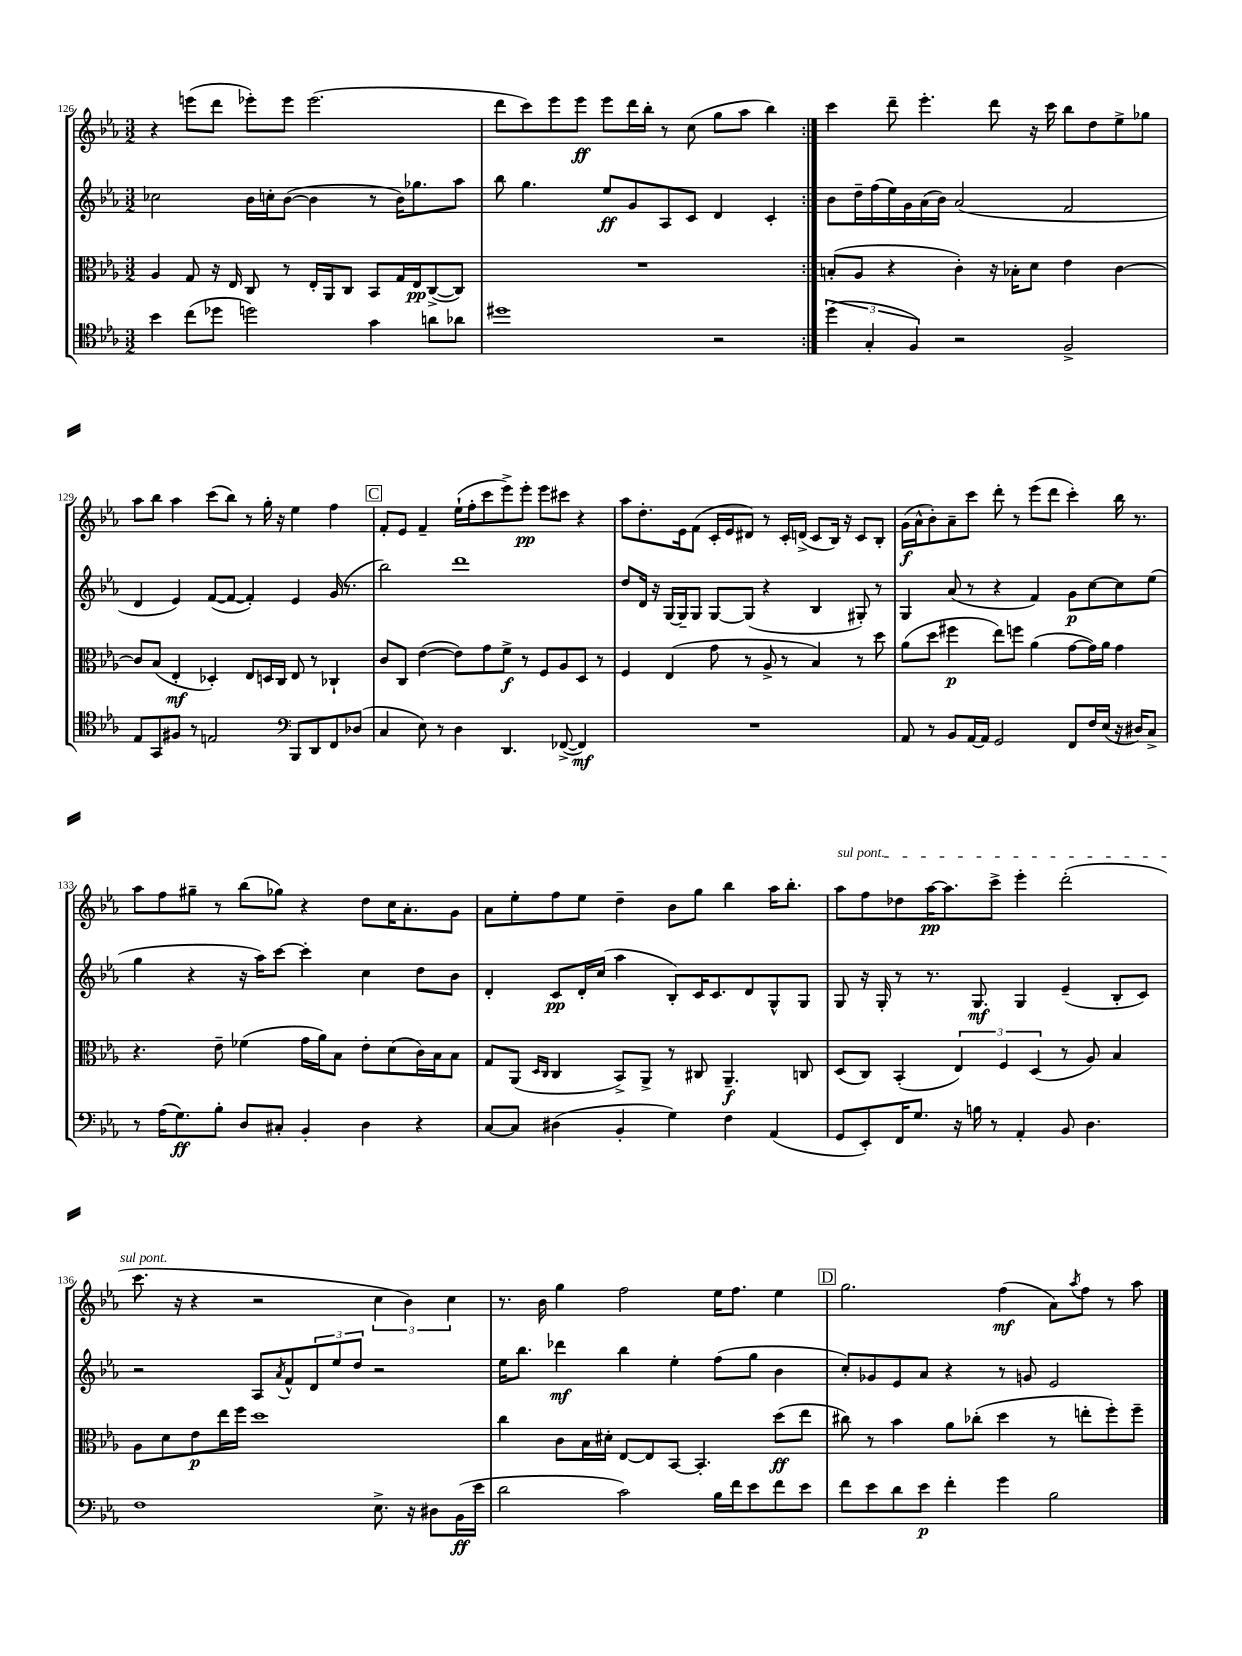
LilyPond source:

<<
\new StaffGroup <<
\new Staff = "s0" {
    \clef treble \key ees \major \numericTimeSignature \time 3/2
    \repeat volta 2 { r4 e'''8( d'''8 ees'''8-.) ees'''8 ees'''2.( |
    d'''8 c'''8) ees'''8 ees'''8\ff ees'''8 d'''16 bes''16-. r8 c''8( g''8 aes''8 bes''4) | }
    c'''4 d'''8-- ees'''4.-. d'''8 r16 c'''16 bes''8 d''8 ees''8-> ges''8 |
    aes''8 bes''8 aes''4 c'''8( bes''8) r8 g''16-. r16 ees''4 f''4 |
    \mark \markup { \box "C" } f'8-. ees'8 f'4-- ees''16-!( f''16-. c'''8 ees'''8->) ees'''8-.\pp ees'''8 cis'''8 r4 |
    aes''8 d''8.-. ees'16 f'8( c'16-. ees'16 dis'8) r8 c'16-. d'16->( c'8 bes16) r16 c'8 bes8-. |
    g'16\f( aes'16-^ bes'8-.) aes'8-- c'''8 d'''8-. r8 ees'''8( d'''8 c'''4-.) bes''16 r8. |
    aes''8 f''8 gis''8-- r8 bes''8( ges''8) r4 d''8 c''16 aes'8.-. g'8 |
    aes'8 ees''8-. f''8 ees''8 d''4-- bes'8 g''8 bes''4 aes''16 bes''8.-. |
    \once \override TextSpanner.bound-details.left.text = \markup { \italic "sul pont." } aes''8\startTextSpan f''8 des''8 aes''16~\pp aes''8. c'''8-> ees'''4-. d'''2-.( |
    c'''8.\stopTextSpan r16 r4 r2 \tuplet 3/2 { c''4 bes'4) c''4 } |
    r8. bes'16 g''4 f''2 ees''16 f''8. ees''4 |
    \mark \markup { \box "D" } g''2. f''4\mf( aes'8) \acciaccatura { aes''8 } f''8 r8 aes''8 \bar "|." |
}
\new Staff = "s1" {
    \clef treble \key ees \major \numericTimeSignature \time 3/2
    \repeat volta 2 { ces''2 bes'16 c''16-. bes'8~( bes'4 r8 bes'16) ges''8. aes''8 |
    bes''8 g''4. ees''8\ff g'8 aes8 c'8 d'4 c'4-. | }
    bes'8 d''16-- f''16( ees''16) g'16 aes'16( bes'16) aes'2( f'2 |
    d'4 ees'4) f'8~( f'8~ f'4-.) ees'4 g'16( r8. |
    \mark \markup { \box "C" } bes''2) d'''1 |
    d''8 d'16 r16 g16~ g16-- g8 g8~ g8( r4 bes4 gis8-.) r8 |
    g4 aes'8( r8 r4 f'4) g'8\p c''8~ c''8 ees''8( |
    g''4 r4 r16 aes''16) c'''8~ c'''4-. c''4 d''8 bes'8 |
    d'4-. c'8\pp d'16-. c''16( aes''4 bes8-.) c'16 c'8. d'8 g8-^ g8 |
    g8 r16 g16-. r8 r8. g8.\mf g4 ees'4--( bes8-. c'8) |
    r2 aes8 \acciaccatura { aes'8 } f'8-^ \tuplet 3/2 { d'8 ees''8 d''8 } r2 |
    ees''16 bes''8. des'''4\mf bes''4 ees''4-. f''8( g''8 bes'4 |
    \mark \markup { \box "D" } c''8-.) ges'8 ees'8 aes'8 r4 r8 g'8 ees'2 \bar "|." |
}
\new Staff = "s2" {
    \clef alto \key ees \major \numericTimeSignature \time 3/2
    \repeat volta 2 { aes4 g8 r16 ees16 c8 r8 ees16-. aes,16 c8 bes,8 g16 ees16\pp c8~->( c8) |
    R1. | }
    b8-.( aes8 r4 c'4-.) r16 bes16-. d'8 ees'4 c'4~ |
    c'8 bes8( ees4-.\mf des4-.) ees8 d16 c16 ees8 r8 ces4-! |
    \mark \markup { \box "C" } c'8 c8 ees'4~( ees'8) g'8 f'8->\f r8 f8 aes8 d8 r8 |
    f4 ees4( g'8 r8 aes8-> r8 bes4) r8 d''8 |
    aes'8( d''8 fis''4\p ees''8) f''8 aes'4( g'8~ g'16) aes'16 g'4 |
    r4. ees'8-- fes'4( g'16 aes'16) bes8 ees'8-. d'8( c'16) bes16 bes8 |
    g8 aes,8( \grace { d16 c16 } c4 bes,8->) aes,8-> r8 cis8 aes,4.--\f c8 |
    d8( c8) bes,4-.( \tuplet 3/2 { ees4) f4 d4( } r8 aes8) bes4 |
    aes8 d'8 ees'8\p ees''16 f''16 d''1 |
    c''4 c'8 bes16 dis'16-. ees8~ ees8 bes,8~ bes,4.-. d''8\ff( ees''8 |
    \mark \markup { \box "D" } cis''8) r8 bes'4 aes'8 ces''8-.( d''4 r8 e''8-. f''8-.) f''8-- \bar "|." |
}
\new Staff = "s3" {
    \clef tenor \key ees \major \numericTimeSignature \time 3/2
    \repeat volta 2 { bes'4 c''8( des''8 d''2) g'4 a'8 aes'8 |
    dis''1 r2 | }
    \tuplet 3/2 { d''4( g4-. f4) } r2 f2-> |
    ees8 g,8 fis8 r8 e2 \clef bass bes,,8 d,8 f,8 des8( |
    \mark \markup { \box "C" } c4 ees8) r8 d4 d,4. fes,8~->( fes,4\mf) |
    R1. |
    aes,8 r8 bes,8 aes,16~ aes,16 g,2 f,8 f16 ees16( r16 dis16) c8-> |
    r8 aes16( g8.\ff) bes8-. d8 cis8-. bes,4-. d4 r4 |
    c8~ c8 dis4( bes,4-. g4) f4 aes,4( |
    g,8 ees,8-.) f,16 g8. r16 b16 r8 aes,4-. bes,8 d4. |
    f1 ees8.-> r16 dis8 bes,16\ff( ees'16 |
    d'2 c'2) bes16 f'16 ees'8 f'8 ees'8 |
    \mark \markup { \box "D" } f'8 ees'8 d'8 ees'8\p f'4-. g'4 bes2 \bar "|." |
}
>>
>>
\layout { \context { \Score currentBarNumber = #126 } }
